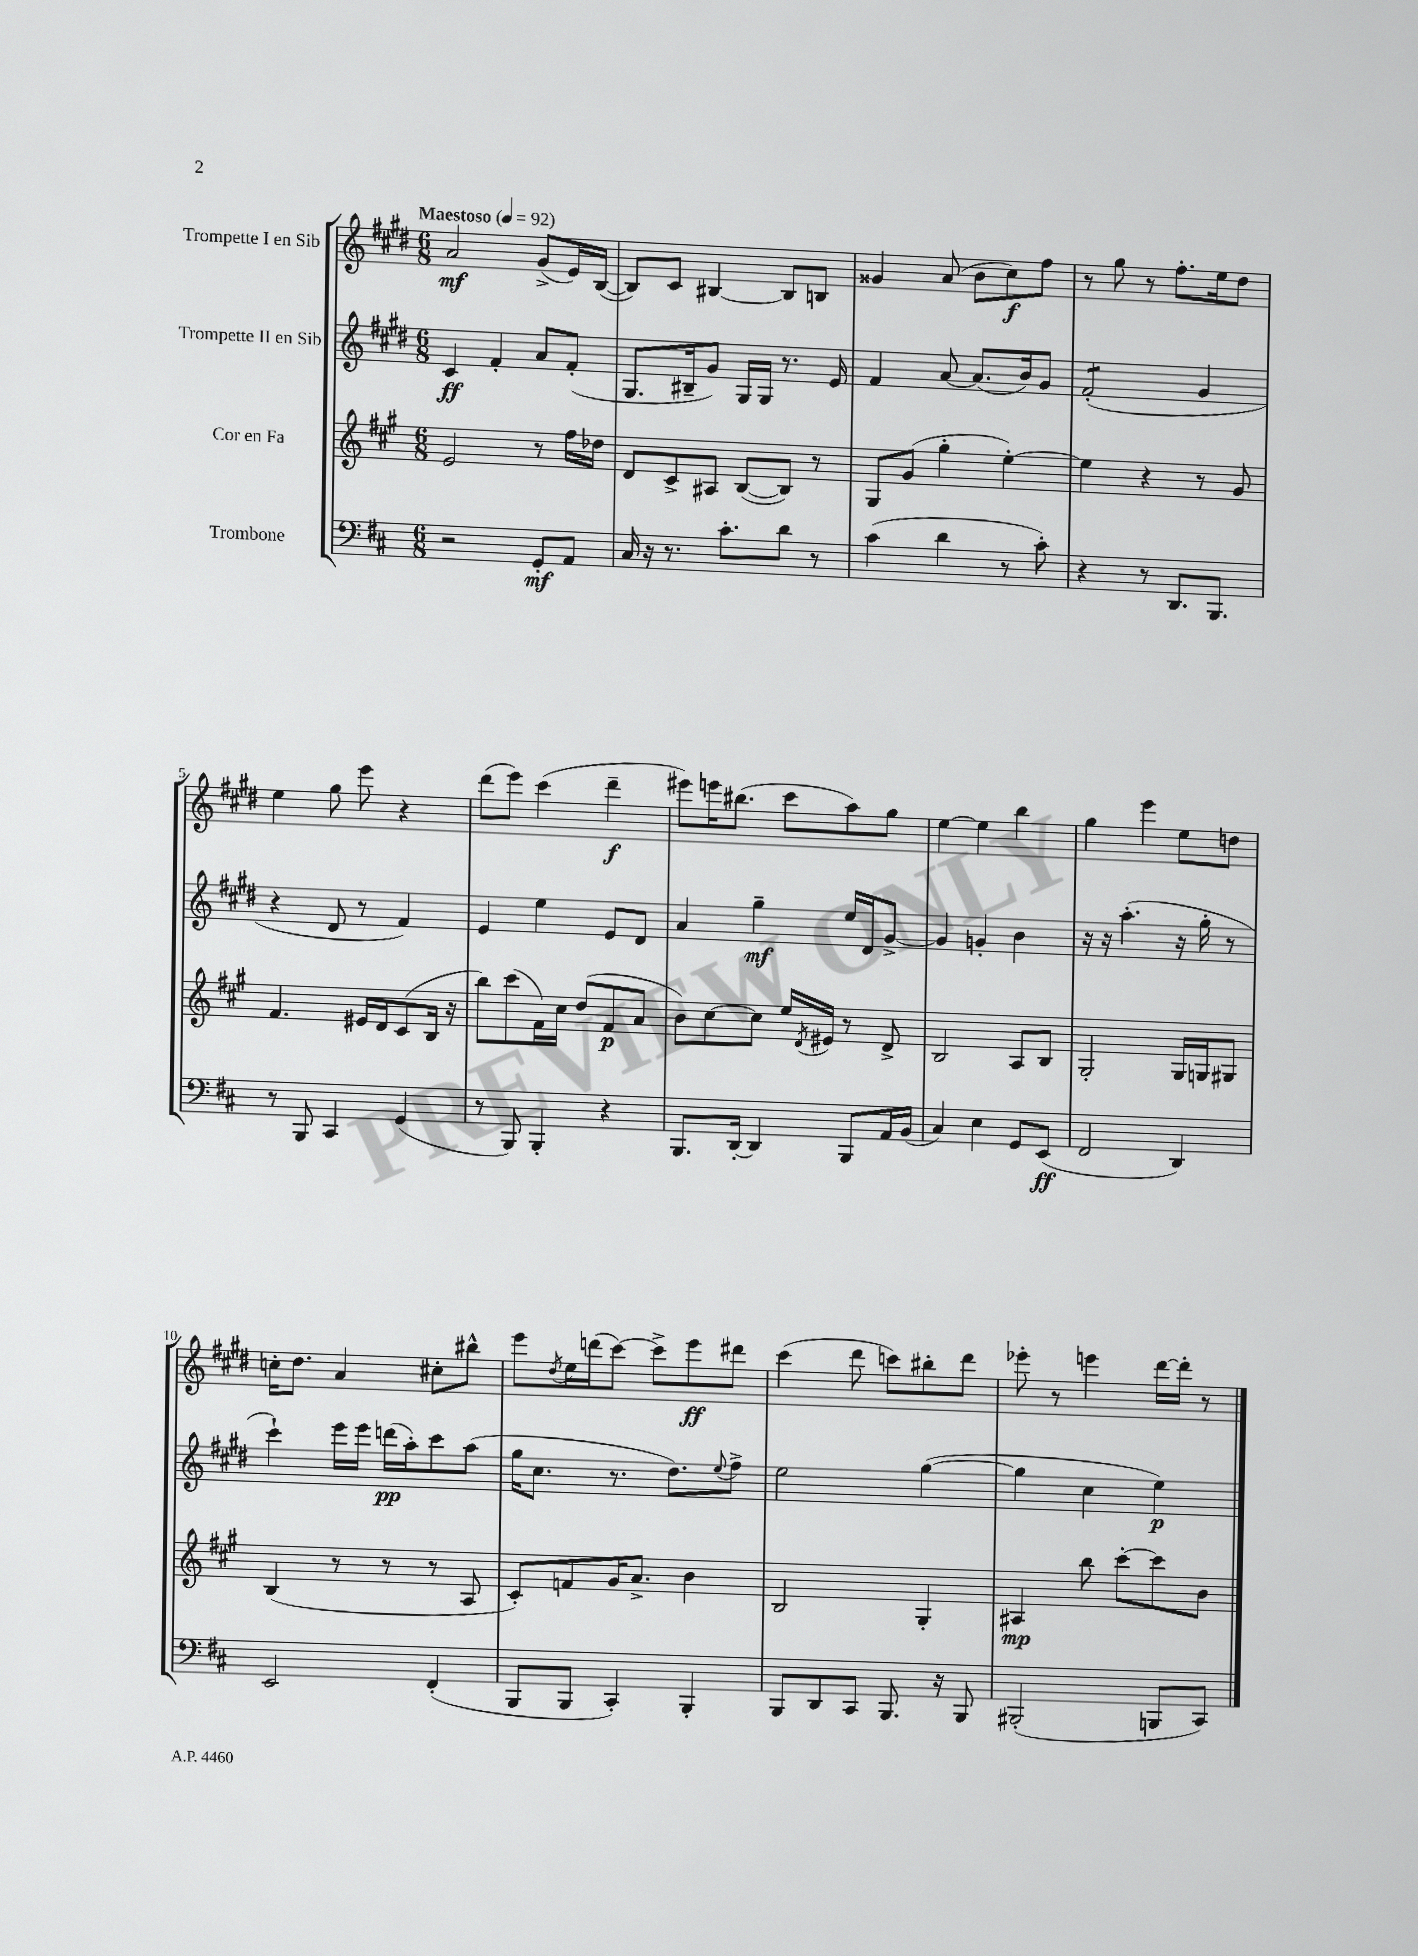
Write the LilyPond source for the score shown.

<<
\new StaffGroup <<
\new Staff = "s0" \with { instrumentName = "Trompette I en Sib" } {
    \clef treble \key e \major \numericTimeSignature \time 6/8 \tempo "Maestoso" 4 = 92
    a'2\mf gis'8->( e'16) b16~( |
    b8) cis'8 bis4~ bis8 b8 |
    gisis'4 a'8( b'8 cis''8\f) fis''8 |
    r8 gis''8 r8 fis''8.-. e''16 dis''8 |
    e''4 gis''8 e'''8 r4 |
    dis'''8( e'''8) cis'''4( dis'''4--\f |
    eis'''8) e'''16 bis''8.( cis'''8 a''8) gis''8 |
    e''4~ e''4 b''4 |
    gis''4 e'''4 e''8 d''8 |
    c''16-. dis''8. a'4 cis''8-. bis''8-^ |
    e'''8 \acciaccatura { dis''8 } e''16 d'''16( cis'''8~) cis'''8-> e'''8\ff dis'''8 |
    cis'''4( dis'''8 c'''8) bis''8-. dis'''8 |
    ees'''8-. r8 e'''4 dis'''16~ dis'''16-. r8 \bar "|." |
}
\new Staff = "s1" \with { instrumentName = "Trompette II en Sib" } {
    \clef treble \key e \major \numericTimeSignature \time 6/8
    cis'4\ff fis'4-. a'8 fis'8-.( |
    gis8. bis16-- gis'8) gis16 gis16 r8. e'16 |
    fis'4 a'8~ a'8.( b'16) gis'8 |
    fis'2:8-.( gis'4 |
    r4 dis'8 r8 fis'4) |
    e'4 e''4 e'8 dis'8 |
    a'4 gis''4--\mf e''16 dis'16 gis'8~-> |
    gis'4 g'4-. b'4 |
    r16 r16 a''4.-.( r16 gis''16-. r8 |
    cis'''4-!) e'''16 e'''16 d'''16\pp( a''16-.) cis'''8 a''8( |
    gis''16 cis''8. r8. dis''8.) \appoggiatura { e''8 } fis''8-> |
    e''2 gis''4~( |
    gis''4 cis''4 e''4\p) \bar "|." |
}
\new Staff = "s2" \with { instrumentName = "Cor en Fa" } {
    \clef treble \key a \major \numericTimeSignature \time 6/8
    e'2 r8 fis''16 des''16 |
    d'8 cis'8-> ais8 b8~( b8) r8 |
    gis8 gis'8( gis''4-. e''4~-.) |
    e''4 r4 r8 gis'8 |
    fis'4. eis'16 d'16 cis'8( b16 r16 |
    b''8) cis'''8( fis'16) cis''16 d''8( fis'8\p a'8 |
    b'8) cis''8~ cis''8 e''16 \acciaccatura { d'8 } eis'16 r8 d'8-> |
    b2 a8 b8 |
    gis2-. gis16 g16 gis8 |
    b4( r8 r8 r8 a8 |
    cis'8-.) f'8 gis'16 a'8.-> b'4 |
    b2 gis4-. |
    ais4\mp b''8 cis'''8~-. cis'''8 b'8 \bar "|." |
}
\new Staff = "s3" \with { instrumentName = "Trombone" } {
    \clef bass \key d \major \numericTimeSignature \time 6/8
    r2 g,8-.\mf a,8 |
    cis16 r16 r8. cis'8.-. d'8 r8 |
    cis'4( d'4 r8 cis'8-.) |
    r4 r8 d,8. b,,8. |
    r8 b,,8 cis,4 g,4( |
    r8 b,,8) b,,4-. r4 |
    b,,8. d,16~-. d,4 b,,8 a,16 b,16( |
    cis4) e4 g,8 e,8\ff( |
    fis,2 d,4) |
    e,2 fis,4-.( |
    b,,8 b,,8 cis,4-.) b,,4-. |
    b,,8 d,8 cis,8 b,,8. r16 b,,8 |
    bis,,2-.( b,,8 cis,8) \bar "|." |
}
>>
>>
